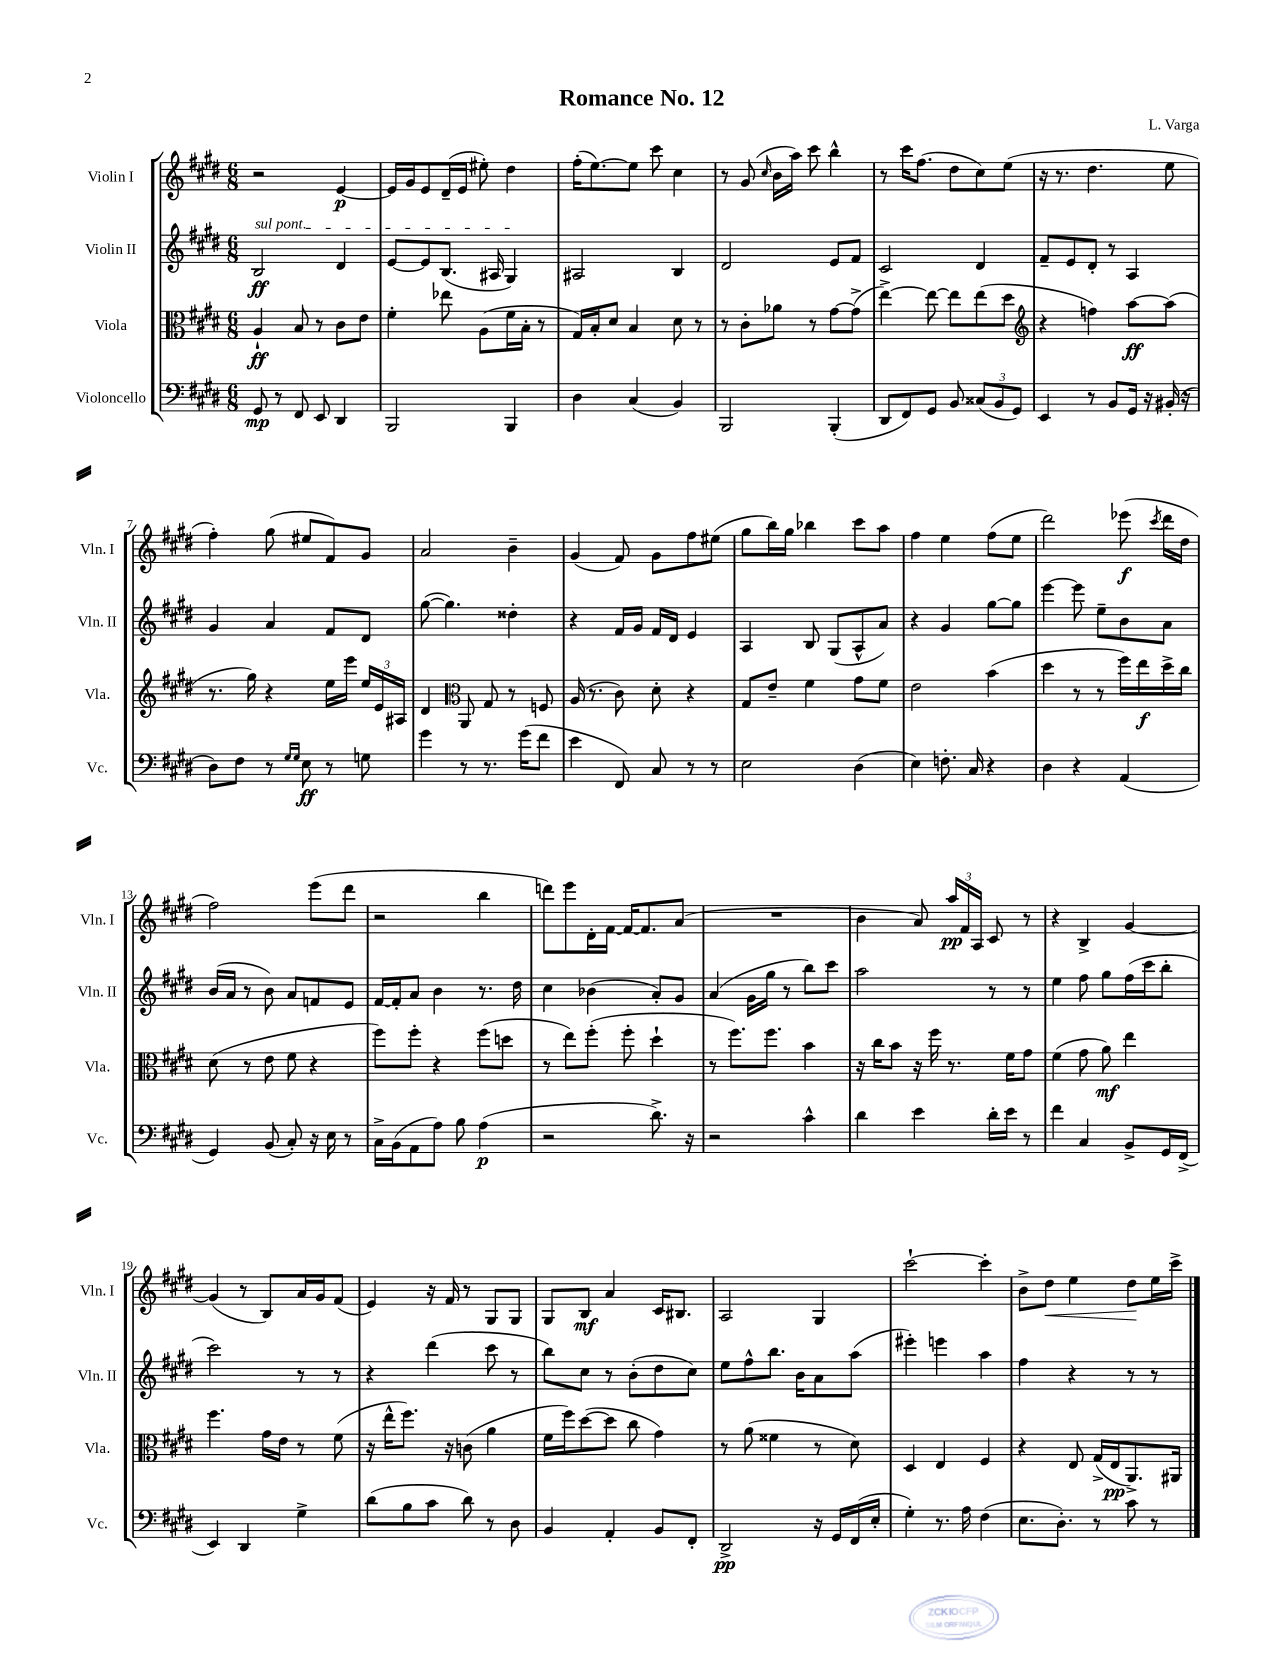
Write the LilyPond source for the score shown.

\header { title = "Romance No. 12" composer = "L. Varga" }
<<
\new StaffGroup <<
\new Staff = "s0" \with { instrumentName = "Violin I" shortInstrumentName = "Vln. I" } {
    \clef treble \key e \major \numericTimeSignature \time 6/8
    \autoBeamOff r2 e'4~\p |
    e'16[ gis'16 e'8 dis'16--( e'16] eis''8-.) dis''4 |
    fis''16[-.( e''8.~) e''8] cis'''8 cis''4 |
    r8 gis'8( \grace { cis''16 } b'16[ a''16]) cis'''8 b''4-^ |
    r8 cis'''16[ fis''8.]( dis''8[ cis''8) e''8]( |
    r16 r8. dis''4. e''8 |
    fis''4-.) gis''8( eis''8[ fis'8) gis'8] |
    a'2 b'4-- |
    gis'4( fis'8) gis'8[ fis''8 eis''8]( |
    gis''8[ b''16) gis''16] bes''4 cis'''8[ a''8] |
    fis''4 e''4 fis''8[( e''8] |
    dis'''2) ees'''8\f( \acciaccatura { cis'''8 } dis'''16[ dis''16] |
    fis''2) e'''8[( dis'''8] |
    r2 b''4 |
    d'''8[) e'''8 dis'16-. fis'16]~ fis'16[~ fis'8. a'8]( |
    R2. |
    b'4 a'8) \tuplet 3/2 { a''16[\pp fis'16 a16] } cis'8 r8 |
    r4 b4-> gis'4~ |
    gis'4( r8 b8[) a'16 gis'16 fis'8]( |
    e'4) r16 fis'16 r8 gis8[ gis8] |
    gis8[ b8]\mf a'4 cis'16[ bis8.] |
    a2 gis4 |
    cis'''2~-! cis'''4-. |
    b'8[-> dis''8]\< e''4 dis''8[\! e''16 cis'''16]-> \bar "|." |
}
\new Staff = "s1" \with { instrumentName = "Violin II" shortInstrumentName = "Vln. II" } {
    \clef treble \key e \major \numericTimeSignature \time 6/8
    \autoBeamOff \once \override TextSpanner.bound-details.left.text = \markup { \italic "sul pont." } b2\ff\startTextSpan dis'4 |
    e'8[~ e'8 b8.]( ais16 gis4\stopTextSpan) |
    ais2 b4 |
    dis'2 e'8[ fis'8] |
    cis'2 dis'4 |
    fis'8[-- e'8 dis'8]-. r8 a4 |
    gis'4 a'4 fis'8[ dis'8] |
    gis''8~( gis''4.) disis''4-. |
    r4 fis'16[ gis'16] fis'16[ dis'16] e'4 |
    a4 b8 gis8[( a8-^ a'8]) |
    r4 gis'4 gis''8[~ gis''8] |
    e'''4~ e'''8 e''8[-- b'8 a'8] |
    b'16[( a'16] r8 b'8) a'8[ f'8 e'8] |
    fis'16[~ fis'16-. a'8] b'4 r8. dis''16 |
    cis''4 bes'4( a'8[-.) gis'8] |
    a'4( gis'16[ gis''16] r8 b''8[) cis'''8] |
    a''2 r8 r8 |
    e''4 fis''8 gis''8[ fis''16( cis'''16 b''8]-. |
    cis'''2) r8 r8 |
    r4 dis'''4( cis'''8 r8 |
    b''8[) cis''8] r8 b'8[-.( dis''8 cis''8]) |
    e''8[ fis''8-^ b''8.] b'16[ a'8 a''8]( |
    eis'''4-.) e'''4 a''4 |
    fis''4 r4 r8 r8 \bar "|." |
}
\new Staff = "s2" \with { instrumentName = "Viola" shortInstrumentName = "Vla." } {
    \clef alto \key e \major \numericTimeSignature \time 6/8
    \autoBeamOff a4-!\ff b8 r8 cis'8[ e'8] |
    fis'4-. ees''8 a8[( fis'16 b16]-. r8 |
    gis16[) b16-. dis'8] b4 dis'8 r8 |
    r8 cis'8[-. aes'8] r8 gis'8[~ gis'8]->( |
    e''4~->) e''8~ e''8[ e''8( dis''8] |
    \clef treble r4 f''4) a''8[~\ff a''8]( |
    r8. gis''16) r4 e''16[ e'''16] \tuplet 3/2 { e''16[ e'16 ais16] } |
    dis'4 \clef alto a,8 gis8 r8 f8 |
    a16( r8. cis'8) dis'8-. r4 |
    gis8[ e'8]-- fis'4 gis'8[ fis'8] |
    e'2 b'4( |
    dis''4 r8 r8 fis''16[) e''16\f dis''16-> cis''16] |
    dis'8( r8 e'8 fis'8 r4 |
    fis''8[) fis''8]-. r4 fis''8[( d''8] |
    r8 e''8[) fis''8]-.( fis''8-. dis''4-! |
    r8 fis''8.[) fis''8.] b'4 |
    r16 cis''16[ b'8] r16 fis''16 r8. fis'16[ gis'8] |
    fis'4( gis'8 a'8\mf) e''4 |
    fis''4. gis'16[ e'16] r8 fis'8( |
    r16 e''16[-^ fis''8.]) r16 c'8( a'4 |
    fis'16[ fis''16) dis''8~( dis''8] cis''8 gis'4) |
    r8 a'8( fisis'4 r8 dis'8) |
    dis4 e4 fis4 |
    r4 e8 gis16[->( e16\pp a,8.->) ais,16] \bar "|." |
}
\new Staff = "s3" \with { instrumentName = "Violoncello" shortInstrumentName = "Vc." } {
    \clef bass \key e \major \numericTimeSignature \time 6/8
    \autoBeamOff gis,8\mp r8 fis,8 e,8 dis,4 |
    b,,2 b,,4 |
    dis4 cis4( b,4) |
    b,,2 b,,4-.( |
    dis,8[ fis,8) gis,8] b,8 \tuplet 3/2 { cisis8[( b,8 gis,8]) } |
    e,4 r8 b,8[ gis,16] r16 bis,16-.( r16 |
    dis8[) fis8] r8 \grace { gis16[ gis16] } e8\ff r8 g8 |
    gis'4 r8 r8. gis'16[( fis'8] |
    e'4 fis,8) cis8 r8 r8 |
    e2 dis4( |
    e4) f8.-. cis16 r4 |
    dis4 r4 a,4( |
    gis,4) b,8( cis8-.) r16 e16 r8 |
    cis16[-> b,16( a,8 a8]) b8 a4\p( |
    r2 dis'8.->) r16 |
    r2 cis'4-^ |
    dis'4 e'4 dis'16[-. e'16] r8 |
    fis'4 cis4 b,8[-> gis,16 fis,16]->( |
    e,4) dis,4 gis4-> |
    dis'8[( b8 cis'8] dis'8) r8 dis8 |
    b,4 a,4-. b,8[ fis,8]-. |
    dis,2->\pp r16 gis,16[ fis,16( e16]-. |
    gis4-.) r8. a16 fis4( |
    e8.[ dis8.]-.) r8 cis'8 r8 \bar "|." |
}
>>
>>
